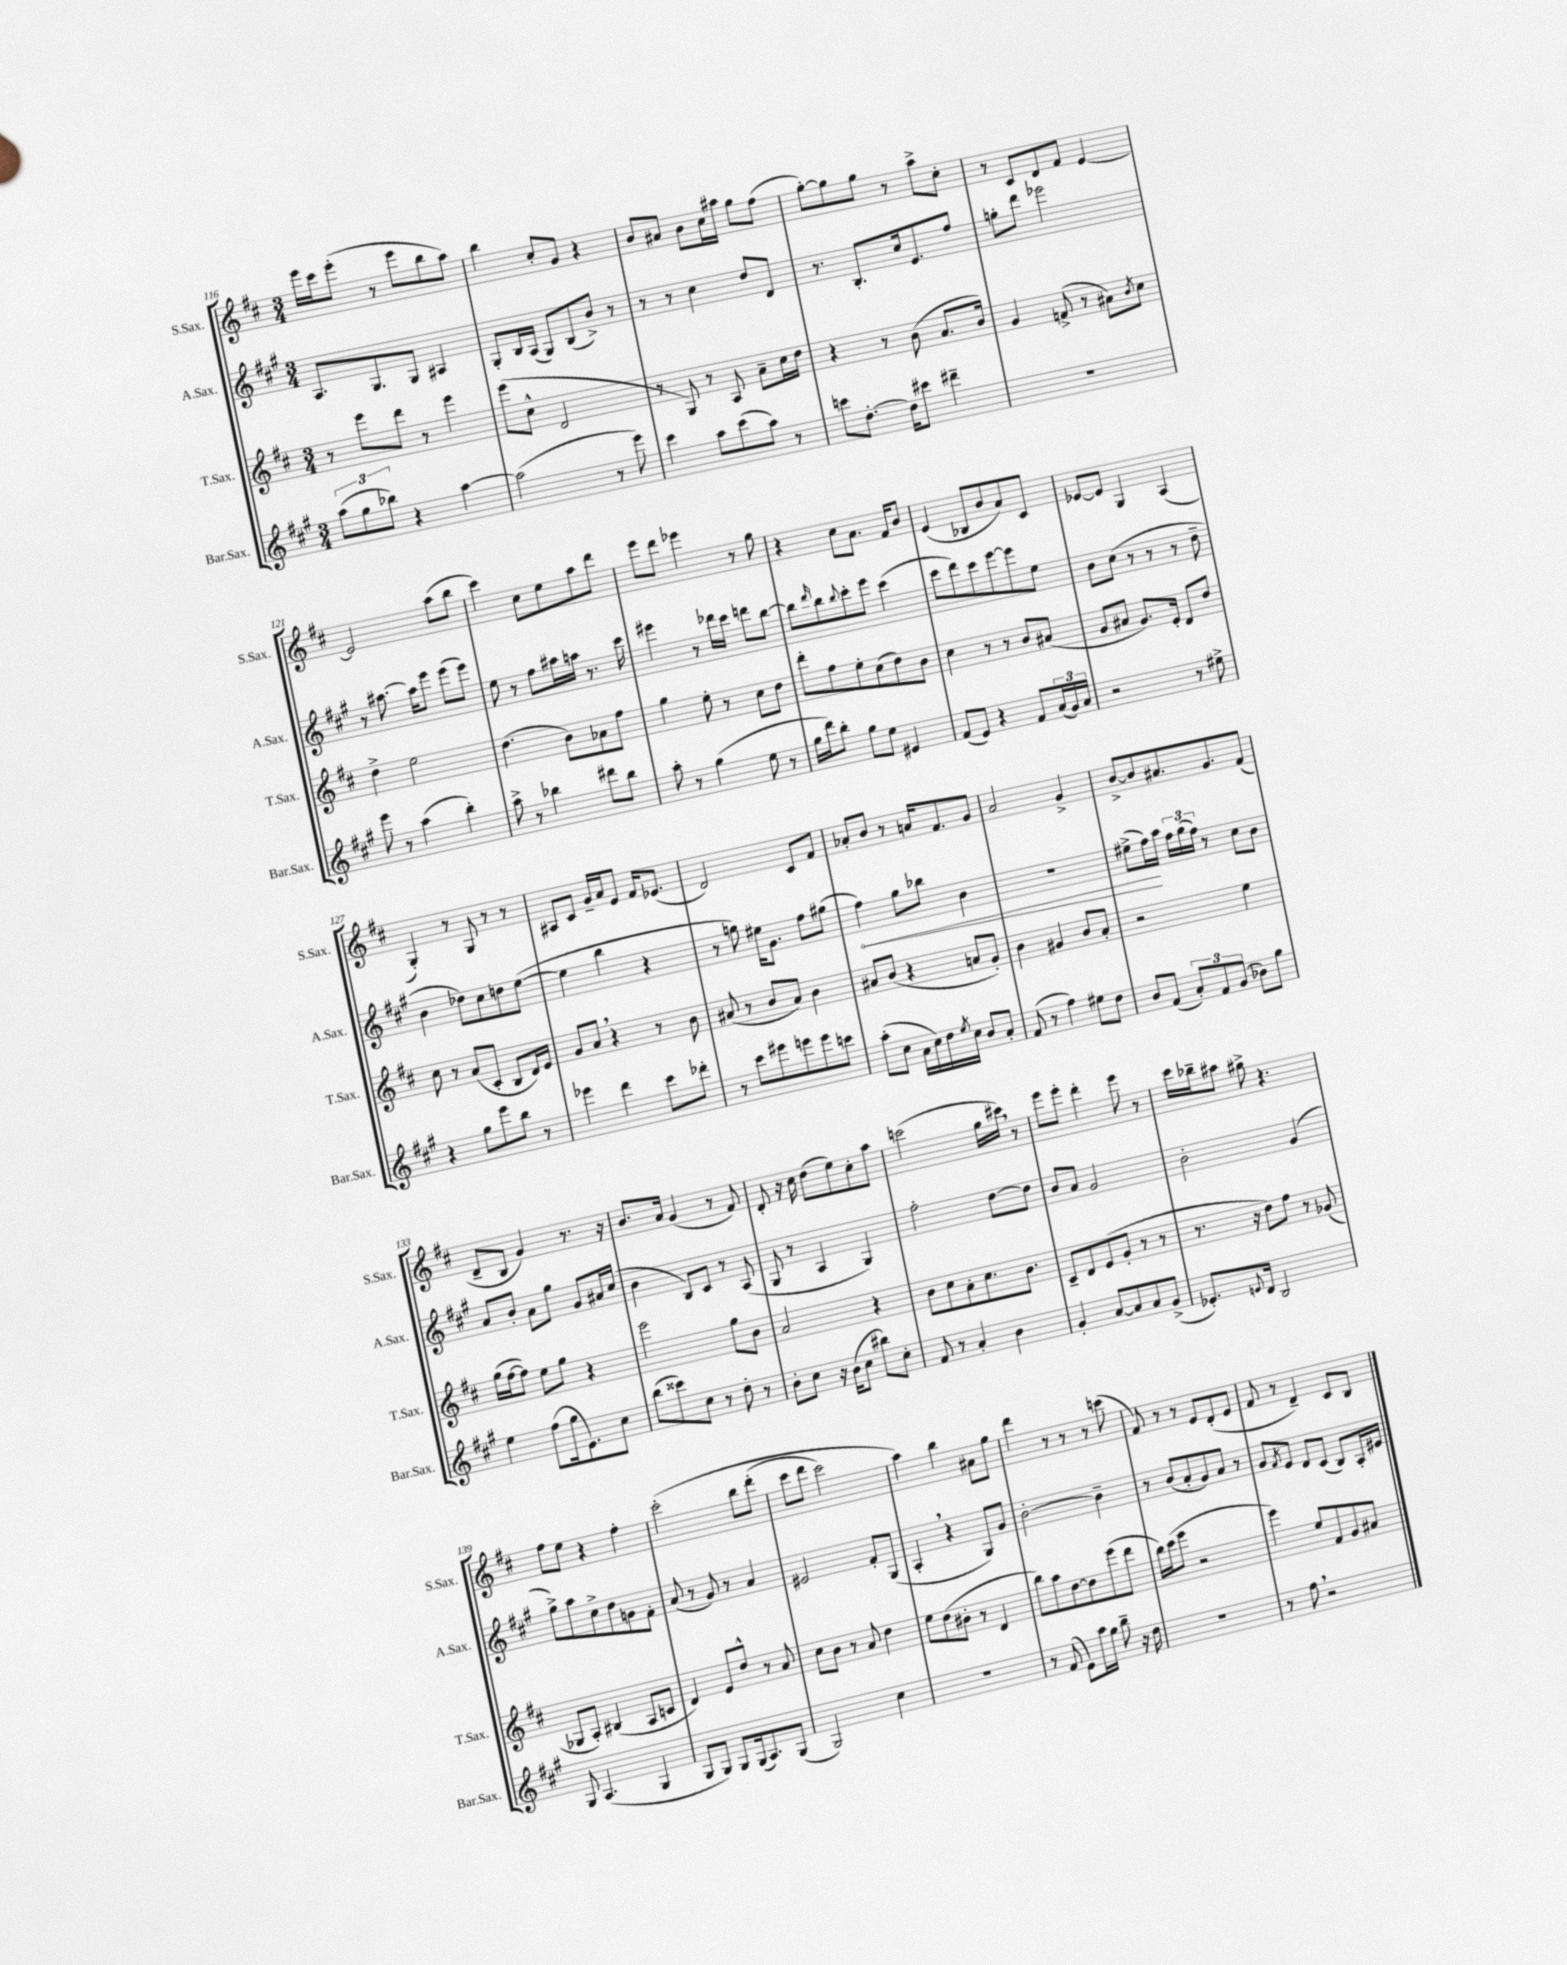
<<
\new StaffGroup <<
\new Staff = "s0" \with { instrumentName = "S.Sax." shortInstrumentName = "S.Sax." } {
    \clef treble \key d \major \numericTimeSignature \time 3/4
    e'''16 cis'''16 e'''8-.( r8 e'''8 b''8 a''8) |
    b''4 cis''8-. g'8 r4 |
    b'8 ais'8 b'8 cis''16 ais''16 g''8 fis''8( |
    g''8~-.) g''8 g''8 r8 a''8-> cis''8-. |
    r8 cis'8 d'8 fis'8 e'4~ |
    e'2 a''8( b''8 |
    cis'''4) cis''8 e''8 a''8 d'''8 |
    e'''8 d'''8 ees'''4 r8 g''8 |
    r4 cis''8 a'8. fis'16 b'8 |
    e'4( bes8 b'8 a'8) cis'8 |
    ees'8~ ees'8 g4 a4( |
    g4-.) r8 g8 r8 r8 |
    ais8 cis'8 g'16-- a'16 e'8 fis'16 ees'8.( |
    d'2) cis'8 fis'8 |
    aes'8-. b'8 r8 a'16 fis'8. g'8 |
    a'2 g'4-> |
    b'8~-> b'8 ais'8. g'8. fis'8( |
    d'8-- b8 g'4) r8. r16 |
    b'8. a'16 g'4( r8 fis'8) |
    d'8-. r16 cis''16 d''8( e''8) cis''8-. a''8 |
    c'''2( g''16 cis'''16) \breathe r8 |
    e'''8 e'''8-. d'''4-. e'''8 r8 |
    cis'''16 bes''16-- ais''8 gis''8-> r4. |
    fis''8 e''8 r4 fis''4-. |
    cis'''2-.\( b''8 d'''8-.( |
    cis'''8 d'''8 cis'''2) |
    a''4\) b''4 ais'8 g''8 |
    d'''4 r8 r8 r8 c'''8( |
    fis'8) r8 r8 e'8 d'8-.( e'8 |
    fis'8 r8 d'4--) cis'8 b8 \bar "|." |
}
\new Staff = "s1" \with { instrumentName = "A.Sax." shortInstrumentName = "A.Sax." } {
    \clef treble \key a \major \numericTimeSignature \time 3/4
    a8. gis8. gis8 ais4 |
    gis8-. b16 a16( gis8) b8( b'8->) r8 |
    r8 r8 cis''4 d''8 d'8 |
    r8. b8.-. cis''16 e'8. fis''8 |
    g''8-. d'''8 ees'''2 |
    r8 ais''8.~ ais''16 e'''8 e'''8( e'''8) |
    e''8 r8 fis''8 ais''16 a''16 r8. cis'''16 |
    eis'''4 r8 des'''16 cis'''16 d'''8 b''8~ |
    b''8 \grace { d'''16 } b''8 \appoggiatura { b''8 } cis'''8-. e'''8 cis'''4( |
    cis'''8 d'''8) cis'''8 e'''8~ e'''8 e''8 |
    b'8 cis''8( r8 r8 r8 d''8-- |
    b'4 des''8) cis''8 d''8 e''8~( |
    e''4 b''4 r4 |
    r8 g''8) eis''16 gis'8. fis''8 gis''8( |
    \once \override Hairpin.circled-tip = ##t fis''4\<) gis''8 bes''8 b'4 |
    R2. |
    eis''8->( fis''16\!) a''16 \tuplet 3/2 { fis''16 gis''16( fis''16) } r8 cis''8 b'8 |
    a'8 b'8-. a'8 gis''8 gis'8 ais'16 cis''16( |
    b'4 b8) cis'8 r8 a8( |
    gis8 r8 a4 gis4) |
    fis''2-. d''8~ d''8 |
    b'8 a'8 gis'2 |
    b'2-. gis'4( |
    gis''8->) a''8 cis''8-> d''8 g'8 fis'8-. |
    a'8( r8 gis'8) r8 a'4 |
    eis'2 fis'8-. gis8( |
    a4-. \breathe r4 gis8) gis'8 |
    b'2~-. b'4-- |
    r8 b'8( a'8-. gis'8) a'8 r8 |
    gis'8 \acciaccatura { fis'8 } e'8 d'8 cis'8( b8) a16-. eis'16 \bar "|." |
}
\new Staff = "s2" \with { instrumentName = "T.Sax." shortInstrumentName = "T.Sax." } {
    \clef treble \key d \major \numericTimeSignature \time 3/4
    r8 e'''8 d'''8 r8 e'''4 |
    e'''8( cis''8-^ d'2 |
    r8 g8) r8 a8 a'8-- cis''16 d''16 |
    r4 r8 b'8( a'8. b'16) |
    g'4 f'8->( r8 ais'8) \acciaccatura { b'8 } cis''8 |
    d''4-> e''2 |
    d''4.( b'8) aes'8 fis''8 |
    g''4 e''8-. r8 cis''8 d''8 |
    d'''8-. fis''8 e''8-. cis''8( d''8) b'8 |
    cis''4 r8 r8 b'8 ais'8( |
    g'8 ais'8 g'8.) e'16-. d'8 d''8 |
    cis''8 r8 a'8( cis'8-. b8 d'16) e'16 |
    g'8 a'8 \breathe r4 r8 b'8 |
    ais'8( r8 b'8 ais'8) b'4 |
    ais'8 b'8( r4 a'8 g'8-.) |
    b'4 gis'4 b'8 a'8-. |
    r2 e''4 |
    g''16( fis''16~ fis''8) e''8 g''8 r4 |
    e'''2 g''8 b'8 |
    a'2 r4 |
    b'8 cis''8 a'8-. cis''8. b'8. |
    cis'8-- d'8 e'8( g'8-. r8 r8 |
    r8. r16 d''8) fis''8 r8 ges'8( |
    ges8 a8-.) bis4( a8 c'8 |
    d'4) e'8 d''8-^ r8 a'8 |
    cis''8 b'8 r8 a'8 d''4 |
    e''8 d''8( bis'8-. r8 d'4 |
    b''8) a''8 d''8~ d''8 e'''8( d'''8 |
    b''16) cis'''16( e'''8 r2 |
    e'''4) e''8 fis'8 g'8 ais'8 \bar "|." |
}
\new Staff = "s3" \with { instrumentName = "Bar.Sax." shortInstrumentName = "Bar.Sax." } {
    \clef treble \key a \major \numericTimeSignature \time 3/4
    \tuplet 3/2 { a''8( gis''8 bes''8) } r4 a''4~ |
    a''2( r8 e'''8) |
    cis'''4 a''8 cis'''8( a''8) r8 |
    c'''8 d''8.~-. d''16 cis'''8 dis'''4-- |
    R2. |
    e'''8 r8 a''4( b''4-.) |
    a''8-> r8 bes''4 dis'''8 bes''8 |
    a''8-. r8 gis''4( e''8 r8 |
    gis''16 d'''16) b''8-. gis''8 e''8 eis'4 |
    fis'8( e'8) r4 fis'8 \tuplet 3/2 { a'16( gis'16) a'16 } |
    r2 r8 eis''8-> |
    r4 gis''8 e'''8 b''8 r8 |
    ees'''4 d'''4 cis'''8 des'''8-. |
    r8 cis'''8 eis'''8 e'''8 e'''8 c'''8 |
    a''8-.( cis''8 a'16 cis''16) d''16 \acciaccatura { e''8 } cis''16 b'8 a'8-. |
    fis'8( r8 fis''4) eis''8 d''8 |
    b'8 fis'8( \tuplet 3/2 { a'8-.) fis'8 gis'8( } bes'8) gis''8 |
    e''4 fis''8( gis''16 e'8.) cis''8 |
    b''8( cisis'''8) cis''8 r8 d''8-. r8 |
    b'8-. cis''8 r16 b'16( cis''8 bis''8) cis''8-. |
    fis'8 r8 a'4-. b'4 |
    gis'4-. a'8~ a'8 a'8 gis'8->( |
    ees'8.-.) \appoggiatura { e'8 } d'16 b2 |
    gis8 a4.( gis4 |
    gis8 gis8) gis8 gis16( a8.) gis8( |
    gis2) cis''4 |
    R2. |
    r8 fis'8( e'8) a''16 gis''16 b''8-- r16 d''16 |
    R2. |
    r8 fis''8 \breathe r2 \bar "|." |
}
>>
>>
\layout { \context { \Score currentBarNumber = #116 } }
